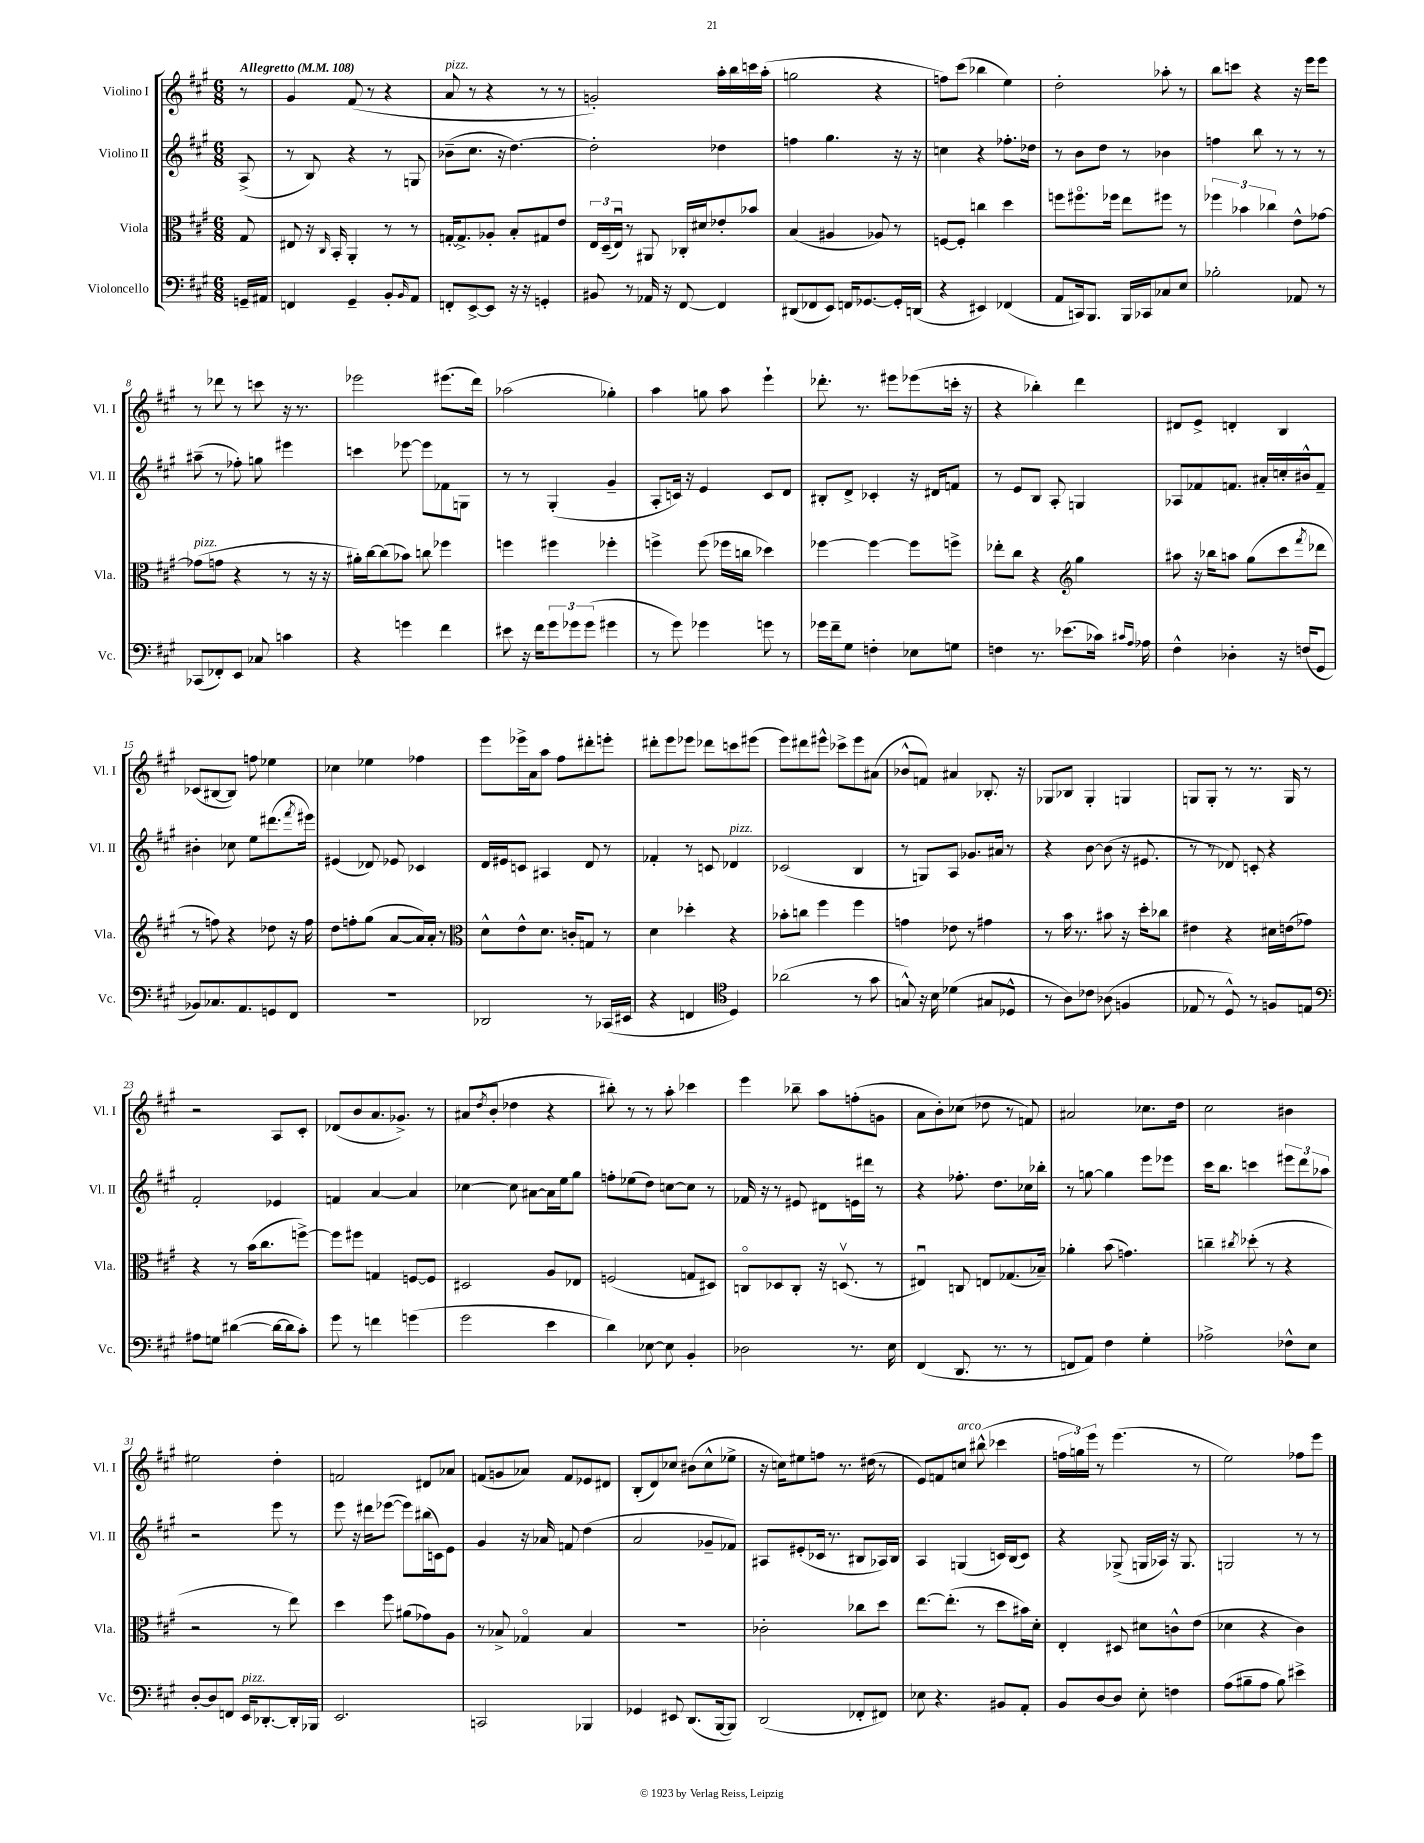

**kern	**kern	**kern	**kern
*staff4	*staff3	*staff2	*staff1
*clefF4	*clefC3	*clefG2	*clefG2
*k[f#c#g#]	*k[f#c#g#]	*k[f#c#g#]	*k[f#c#g#]
*M6/8	*M6/8	*M6/8	*M6/8
*MM108	*MM108	*MM108	*MM108
16GG~/LL	8G#/	(8A^/	8r
16AA#/JJ	.	.	.
=	=	=	=
4FF/	8E#/	8r	4g#/
.	16r	8B/)	.
.	16qqC#/	.	.
.	16BB'/	.	.
4GG#~/	4AA'/	4r	(8f#/
.	.	.	8r
8BB'/L	8r	8r	4r
16qqBB/	.	.	.
8AA/J	8r	8G/	.
=	=	=	=
8FF'/L	[16G'/LK	(8b-~\L	8a/
.	8.G^/]	.	.
[8EE^/	.	8.cc#\J	8r
8EE/]J	8A-'/J	.	4r
.	.	16r	.
16r	8B'/L	[4.dd\)	.
16r	.	.	.
4GG'/	8G#/	.	8r
.	8e/J	.	8r
=	=	=	=
8BB#/	24E/LL	2dd'\]	2g'/)
.	(24D~/	.	.
.	24Eu/JJ)	.	.
8r	8r	.	.
16AA-/	8AA#/	.	.
16r	.	.	.
[8FF#/	16C-'/LL	.	.
.	16d#/J	.	.
4FF#/]	8e-'/	4dd-\	16aa'\LL
.	.	.	16bb\
.	8b-/J	.	16ccc\
.	.	.	(16aa'\JJ
=	=	=	=
(8DD#/L	(4B/	4ff\	2gg\
8FF-/	.	.	.
8EE/J)	4A#/	4.gg#\	.
16FF/LK	.	.	.
[8.GG-/	.	.	.
.	8A-/)	.	4r
16GG-'/]L	8r	16r	.
(16DD/JJ	.	16r	.
=	=	=	=
4r	[8F/L	4cc\	8ff\L)
.	8F'/]J	.	(8ccc#\J
4EE#/)	4cc\	4r	4bb-\
(4FF-/	4dd\	8.ff-'\L	4ee\)
.	.	16dd-\Jk	.
=	=	=	=
8AA/L	8ff\L	8r	2dd'\
16CC/k)	8.ff#o\	8b\L	.
8.BBB/J	.	.	.
.	.	8dd\J	.
.	16ff-\Jk	.	.
16BBB/LL	8ee\L	8r	.
16CC-/J	.	.	.
8C-/	8ff#\J	4b-\	8aa-'\
8E/J	8r	.	8r
=	=	=	=
2B-'\	6ff-\	4ff\	8bb\L
.	.	.	8ccc\J
.	6b-\	.	.
.	.	8bb\	4r
.	6cc-\	.	.
.	.	8r	.
8AA-/	8e^^\L	8r	16r
.	.	.	16eee\LK
8r	[8g-\J	8r	8eee\J
=	=	=	=
(8CC-/L	(8g-\]L	(8aa#~\	8r
8FF-'/)	8g\J	8r	8ddd-\
8EE/J	4r	8ff-'\)	8r
8C-/	.	8gg\	8ccc\
4c\	8r	4eee#\	16r
.	.	.	8.r
.	16r	.	.
.	16r	.	.
=	=	=	=
4r	16a#'\LL)	4ccc\	2eee-\
.	[16cc#\J	.	.
.	(8cc#\]	.	.
4g\	8b-\J)	[8eee-\	.
.	8cc\	8eee-\]L	.
4f#\	4ff-\	8f-\	(8.eee#\L
.	.	8G\J	.
.	.	.	16ddd\Jk)
=	=	=	=
8e#\	4ff\	8r	(2aa-\
16r	.	8r	.
16f#\LK	.	.	.
12g#\	4ff#\	(4G#'/	.
12g-\	.	.	.
(12g-\J	.	.	.
4g#\	4ff-'\	4g#~/	4gg-'\)
=	=	=	=
8r	4ff^\	8A'/L	4aa\
8g#\)	.	16c/Jk)	.
.	.	16r	.
4g-\	(8ff\	4e/	8gg\
.	16ff-\LL	.	8aa\
.	16cc\JJ	.	.
8g\	4dd-\)	8c/L	4eee`\
8r	.	8d/J	.
=	=	=	=
16g-\LL	[4ff-\	8B#'/L	8.ddd-'\
16f#~\J	.	.	.
8G#\J	.	8d^/J	.
.	.	.	8.r
4F'\	4ff-\_	4c-'/	.
.	.	.	8eee#\L
8E-\L	8ff-\]L	16r	(8eee-\
.	.	16d#/LK	.
8G\J	8ff^\J	8f/J	16ccc'\Jk
.	.	.	16r
=	=	=	=
4F\	8ee-'\L	8r	4r
.	8cc#\J	8e/L	.
8.r	4r	8B/J	4bb-'\)
.	.	8A'/	.
(8.e-\L	.	.	.
*	*clefG2	*	*
.	4gg#\	4G/	4ddd\
16c-\Jk)	.	.	.
16qqc#/LL	.	.	.
16qqA/JJ	.	.	.
16A-\	.	.	.
=	=	=	=
4F#^^\	8aa#\	8A-/L	8d#/L
.	16r	8f-/	8e^/J
.	16bb-\LK	.	.
4D-'\	8aa\J	8.f/J	4d'/
.	(8gg#\L	.	.
.	.	16a#'/LL	.
16r	8ccc#\	16cc'/	4B/
(16F/LK	.	16b#^^/J	.
.	8qfff#/	.	.
8GG#/J	8ddd-\J	8f~/J	.
=	=	=	=
8BB-/L)	8r	4b#'\	(8c-/L
8.C-/	8ff\)	.	[8B#/
.	4r	8cc-\	8B#/]J)
8.AA/	.	.	.
.	.	8ee\L	8ff\
8GG/	8dd-\	(8.ddd#\	4ee-\
8FF#/J	16r	.	.
.	.	8qfff#/	.
.	16ff\	16eee#\Jk)	.
=	=	=	=
2.r	8dd\L	(4e#/	4cc-\
.	8ff'\	.	.
.	(8gg#\J	8d-/)	4ee-\
.	[8a/L	8e-/	.
.	16a/]L)	4c-/	4ff-\
.	16a'/JJ	.	.
.	8r	.	.
=	=	=	=
*	*clefC3	*	*
2DD-/	8d^^\L	16d/LL	8eee\L
.	.	16e#/J	.
.	8e^^\	8c/J	16eee-^\L
.	.	.	16a\J
.	8.d\J	4A#/	8aa\J
.	.	.	8ff#\L
.	16c'/LK	.	.
8r	8G/J	8d/	8ddd#'\
(16CC-/LL	8r	8r	8eee'\J
16EE#/JJ	.	.	.
=	=	=	=
4r	4d\	4f-'/	8ddd#'\L
.	.	.	8eee\
4FF/	4dd-'\	8r	8eee-\J
.	.	8c/	8ddd-\L
*clefC4	*	*	*
4D/)	4r	4d-/	8ccc\
.	.	.	(8eee#\J
=	=	=	=
(2a-\	8b-'\L	(2c-/	8eee\L)
.	8cc\J	.	8ddd#\
.	4ff#\	.	8eee#^^\J
.	.	.	8ccc-^\L
8r	4ff#\	4B/	8eee#\
8g#\	.	.	(8a#\J
=	=	=	=
8G^^/)	4g\	8r	8b-^^/L
16r	.	8G/L)	8f/J)
16B\	.	.	.
(4d-\	8e-\	8A/J	4a#/
.	8r	8.g-/L	.
8G#/L	4g#\	.	8.B-'/
.	.	16a#/Jk	.
8D-^^/J	.	8r	.
.	.	.	16r
=	=	=	=
8r	8r	4r	8G-/L
8A\L)	16b\	.	8B-/J
.	8.r	.	.
8c-\J	.	[8b\	4G-'/
(8A-\	8b#\	(8b\]	.
4F/	16r	16r	4G/
.	16dd'\LK	8.e#/	.
.	8cc-\J	.	.
=	=	=	=
8E-/	4e#\	8r	8G/L
8r	.	8r	8G'/J
8D^^/)	4r	8d-/)	8r
8r	.	8c'/	8.r
8F/L	16d#\LL	4r	.
.	(16e\J	.	16G/
8E/J	8g-\J)	.	8r
=	=	=	=
*clefF4	*	*	*
8A#\L	4r	2f#'/	2r
8G\J	.	.	.
([4d#\	8r	.	.
.	(16b\LK	.	.
.	8.cc#\	.	.
16d#\_LL	.	4e-/	8A/L
16d#\]J	.	.	.
8c#'\J)	[8ff^\J)	.	8c#'/J
=	=	=	=
8g#\	8ff\]L	4f/	(8d-/L
8r	8ff#\J	.	8b/
4f\	4G/	[4a/	8.a/
.	.	.	8.g-^/J)
(4g\	[8F/L	4a/]	.
.	8F/]J	.	8r
=	=	=	=
2g#\	2D#/	[4cc-\	(8a#/L
.	.	.	8qdd/
.	.	.	8b'/J
.	.	8cc-\]	4dd-\
.	.	[8a#\L	.
4e\	8A/L	16a#\]L	4r
.	.	16ee\J	.
.	8E-/J	8gg#\J	.
=	=	=	=
4d\)	(2F/	8ff'\L	8bb#'\)
.	.	(8ee-\	8r
[8E-\	.	8dd\J)	8r
8E-\]	.	[8cc\L	8aa'\
4BB'/	8G/L	8cc\]J	4ccc-\
.	8D#/J)	8r	.
=	=	=	=
2D-\	8Co/L	16f-/	4eee\
.	.	16r	.
.	8D-/	8r	.
.	8C'/J	8e#/	8bb-~\
.	16r	8d#\L	8aa\L
.	(8.Dv/	.	.
8.r	.	16e\L	(8ff'\
.	.	16ddd#\JJ	.
.	8r	8r	8g\J
16E\	.	.	.
=	=	=	=
(4FF#/	4E#u/)	4r	8a\L
.	.	.	8b'\)
8.DD/	8C/	8.ff-'\	(8cc-\J
.	8E/L	.	8dd-\
8.r	.	8.dd\L	.
.	(8.G-/	.	8r
8r	.	16cc-\L	8f/)
.	16B-~/Jk)	16bb-'\JJ	.
=	=	=	=
8FF/L	4a-'\	8r	2a#/
8AA/J)	.	[8gg\	.
4F#\	(8b\	4gg\]	.
.	4.g\)	.	.
4G#'\	.	8eee\L	8.cc-\L
.	.	8eee-\J	.
.	.	.	16dd\Jk
=	=	=	=
2A-^\	4cc~\	16ccc#\LK	2cc#\
.	.	8.bb\J	.
.	8qcc#/	.	.
.	(8dd-'\	4ccc\	.
.	8r	.	.
8F-^^\L	4r	12eee#\L	4b#\
.	.	12ddd\	.
8E\J	.	.	.
.	.	12aa-\J	.
=	=	=	=
[8D'/L	2r	2r	2ee#\
8D/]	.	.	.
8FF/J	.	.	.
16EE/LK	.	.	.
[8.DD-'/	.	.	.
.	8r	8eee\	4dd'\
16DD-'/]L	8ee\)	8r	.
16BBB-/JJ	.	.	.
=	=	=	=
2.EE/	4dd\	8eee\	2f/
.	.	16r	.
.	.	16ddd#\LK	.
.	8ff#\	([8eee-\J	.
.	(8a#\L	8eee-\]L)	.
.	8g-\)	(16bb#\L	8d#/L
.	.	16c\J)	.
.	8A\J	8e\J	8a-/J
=	=	=	=
2CC/	8r	4g#/	(8f/L
.	8B-^/	.	8g/
.	4G-o/	16r	8a-/J)
.	.	16a-/	.
.	.	8f/	8f/L
4BBB-/	4B-/	(4dd\	8e-/
.	.	.	8d#/J
=	=	=	=
4GG-/	2.r	2a/	(8B'/L
.	.	.	8d/)
8EE#/	.	.	8cc-/J
(8.DD/L	.	.	(8b#\L
.	.	8g-~/L	8cc-^^\
[16BBB/k	.	.	.
8BBB/]J)	.	8f-/J)	8ee-^\J
=	=	=	=
(2DD/	2c-'\	8A#/L	16r
.	.	.	16cc\LK)
.	.	(8e#'/	8ee#\
.	.	16c-/Jk	8ff\J
.	.	8.r	.
.	.	.	8.r
8FF-'/L	8cc-\L	8B#/L	.
.	.	.	(16dd#\
8FF#/J)	8dd\J	16A-/L)	8r
.	.	16B#/JJ	.
=	=	=	=
8E-\	[8.ee\L	4A/	8e/L)
4.r	.	.	8f/
.	(8.ee'\]J	.	.
.	.	(4G/	8cc/J
.	8r	.	(8bb#^^\
8BB#/L	8dd\L	16c/LL)	4ccc-\
.	.	(16B/J	.
8AA'/J	16b#\L)	8c/J)	.
.	16d'\JJ	.	.
=	=	=	=
8BB/L	4E'/	4r	24ff\LL
.	.	.	24gg\)
.	.	.	24eee\JJ
[8D/	.	.	8r
8D/]J	8D#/	(8G-^/	(4.eee\
8E'\	8d#\L	16G/LL	.
.	.	16A-/JJ)	.
4F\	8c^^\	16r	.
.	.	8.G/	.
.	(8e\J	.	8r
=	=	=	=
(8A\L	4d-\	2G/	2ee\)
8B#~\	.	.	.
8A\J	4r	.	.
8B#\)	.	.	.
4e#^\	4c#\)	8r	8ff-\L
.	.	8r	8eee\J
==	==	==	==
*-	*-	*-	*-
